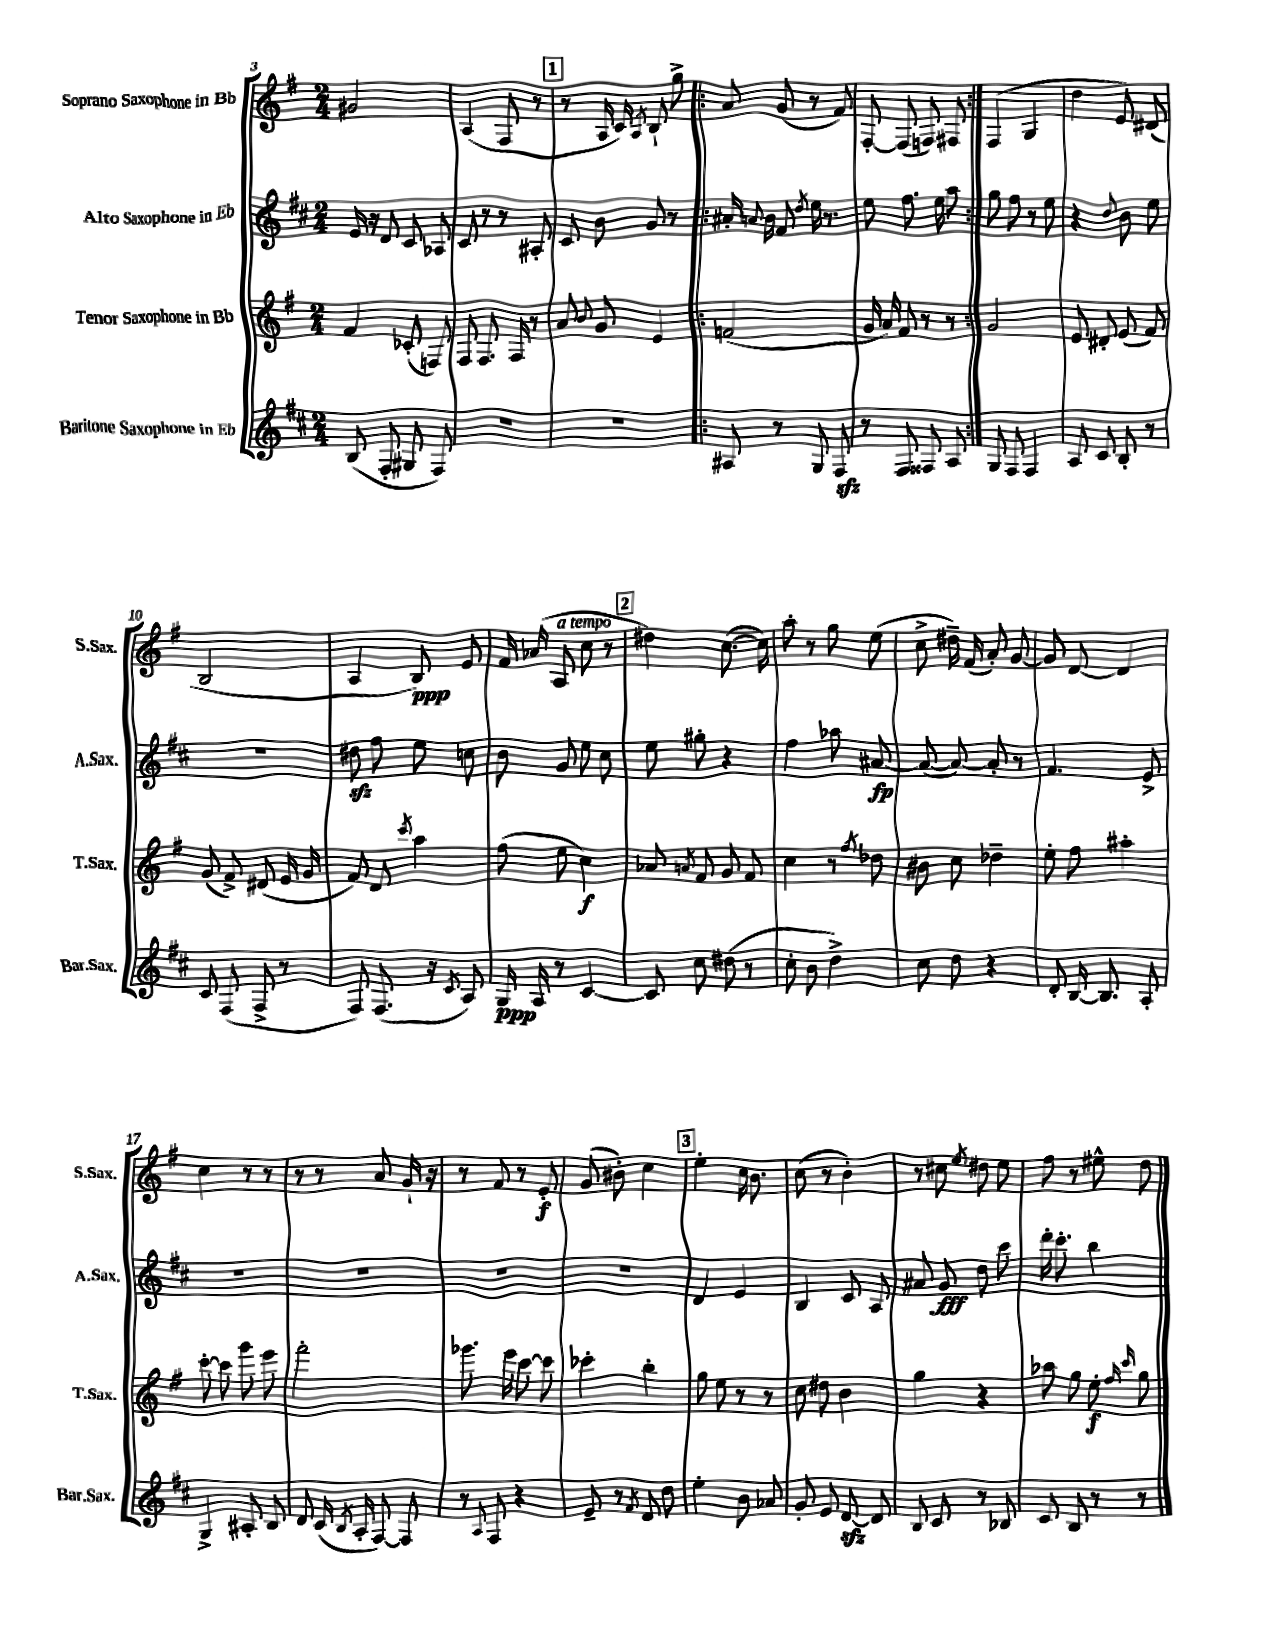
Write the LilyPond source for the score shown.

<<
\new StaffGroup <<
\new Staff = "s0" \with { instrumentName = "Soprano Saxophone in Bb" shortInstrumentName = "S.Sax." } {
    \clef treble \key g \major \numericTimeSignature \time 2/4
    \autoBeamOff gis'2 |
    a4( fis8 r8 |
    \mark \markup { \box "1" } r8 a16 c'16) \acciaccatura { a8 } b8-! g''8-> |
    \repeat volta 2 { a'8 g'8( r8 fis'8) |
    fis8~-. fis8( f8) fis8 | }
    fis4( g4 |
    d''4 e'8) dis'8( |
    b2 |
    a4 b8\ppp) e'8 |
    fis'16 aes'16( a8^\markup { \italic "a tempo" } c''8 r8 |
    \mark \markup { \box "2" } dis''4) c''8.~( c''16) |
    a''8-. r8 g''8 e''8( |
    c''8-> dis''16--) fis'16( a'8-.) g'8~ |
    g'8 d'8~ d'4 |
    c''4 r8 r8 |
    r8 r8 a'8 g'16-! r16 |
    r8 fis'8 r8 e'8-.\f |
    g'8( bis'8-.) c''4 |
    \mark \markup { \box "3" } e''4-. c''16 b'8. |
    c''8( r8 b'4-.) |
    r8 cis''8 \acciaccatura { e''8 } dis''8 e''8 |
    fis''8 r8 eis''8-^ d''8 \bar "|." |
}
\new Staff = "s1" \with { instrumentName = "Alto Saxophone in Eb" shortInstrumentName = "A.Sax." } {
    \clef treble \key d \major \numericTimeSignature \time 2/4
    \autoBeamOff e'16 r16 d'8 cis'8 aes8 |
    cis'8 r8 r8 ais8-. |
    \mark \markup { \box "1" } cis'8 b'8 g'8 r8 |
    \repeat volta 2 { ais'16-. \appoggiatura { a'8 } b'16 fis'8 \acciaccatura { d''8 } e''16 r8. |
    e''8 fis''8. e''16 a''8 | }
    g''8 fis''8 r8 e''8 |
    r4 \appoggiatura { d''8 } b'8 e''8 |
    R2 |
    dis''8\sfz fis''8 e''8 c''8 |
    b'8 g'8 e''8 cis''8 |
    \mark \markup { \box "2" } e''8 gis''8-. r4 |
    fis''4 aes''8 ais'8~\fp |
    ais'8~( ais'8~) ais'8-. r8 |
    fis'4. e'8-> |
    R2 |
    R2 |
    R2 |
    R2 |
    \mark \markup { \box "3" } d'4 e'4 |
    b4 cis'8 a8 |
    ais'8 g'8\fff d''8 cis'''8 |
    d'''16-. cis'''8.-. b''4 \bar "|." |
}
\new Staff = "s2" \with { instrumentName = "Tenor Saxophone in Bb" shortInstrumentName = "T.Sax." } {
    \clef treble \key g \major \numericTimeSignature \time 2/4
    \autoBeamOff fis'4 ces'8-.( f8) |
    fis8 fis8. fis16 r8 |
    \mark \markup { \box "1" } a'8 \appoggiatura { b'8 } g'8 e'4 |
    \repeat volta 2 { f'2( |
    g'16 a'16) fis'8 r8 r8 | }
    g'2 |
    e'8 dis'8-. e'8( fis'8) |
    g'8( fis'8->) dis'8( e'16 g'16 |
    fis'8) d'8 \acciaccatura { c'''8 } a''4 |
    fis''8( e''8 c''4\f) |
    \mark \markup { \box "2" } aes'8 \acciaccatura { a'8 } fis'8 g'8 fis'8 |
    c''4 r8 \acciaccatura { fis''8 } des''8 |
    bis'8 c''8 des''4-- |
    e''8-. fis''8 ais''4-. |
    c'''8~-. c'''8 g'''8 e'''8 |
    fis'''2-. |
    ges'''8. e'''16 c'''8~ c'''8 |
    ces'''4-. b''4-. |
    \mark \markup { \box "3" } g''8 e''8 r8 r8 |
    c''8 dis''8 b'4 |
    g''4 r4 |
    aes''8 g''8 e''8-.\f \grace { fis''16 c'''16 } g''8 \bar "|." |
}
\new Staff = "s3" \with { instrumentName = "Baritone Saxophone in Eb" shortInstrumentName = "Bar.Sax." } {
    \clef treble \key d \major \numericTimeSignature \time 2/4
    \autoBeamOff b8( fis8-. gis8 fis8) |
    R2 |
    \mark \markup { \box "1" } R2 |
    \repeat volta 2 { ais8 r8 g8 fis8\sfz |
    r8 fis8 fisis8 a8 | }
    g8 fis8 fis4 |
    a8 cis'8 b8-. r8 |
    cis'8 fis8( fis8-> r8 |
    fis8) fis8.( r16 \acciaccatura { cis'8 } a8) |
    g16\ppp a16 r8 cis'4~ |
    \mark \markup { \box "2" } cis'8 cis''8 dis''8( r8 |
    cis''8-. b'8 d''4->) |
    cis''8 d''8 r4 |
    d'8-. b16~ b8. a8-. |
    g4-> ais8-. b8 |
    d'8 cis'16( \acciaccatura { b8 } a16-. fis8~) fis8 |
    r8 \appoggiatura { a8 } fis8 r4 |
    e'8-- r8 \acciaccatura { fis'8 } d'8 d''8 |
    \mark \markup { \box "3" } e''4-. b'8 aes'8 |
    g'8-. e'8 d'8~\sfz d'8 |
    b8 cis'8 r8 bes8 |
    cis'8 b8 r8 r8 \bar "|." |
}
>>
>>
\layout { \context { \Score currentBarNumber = #3 } }
